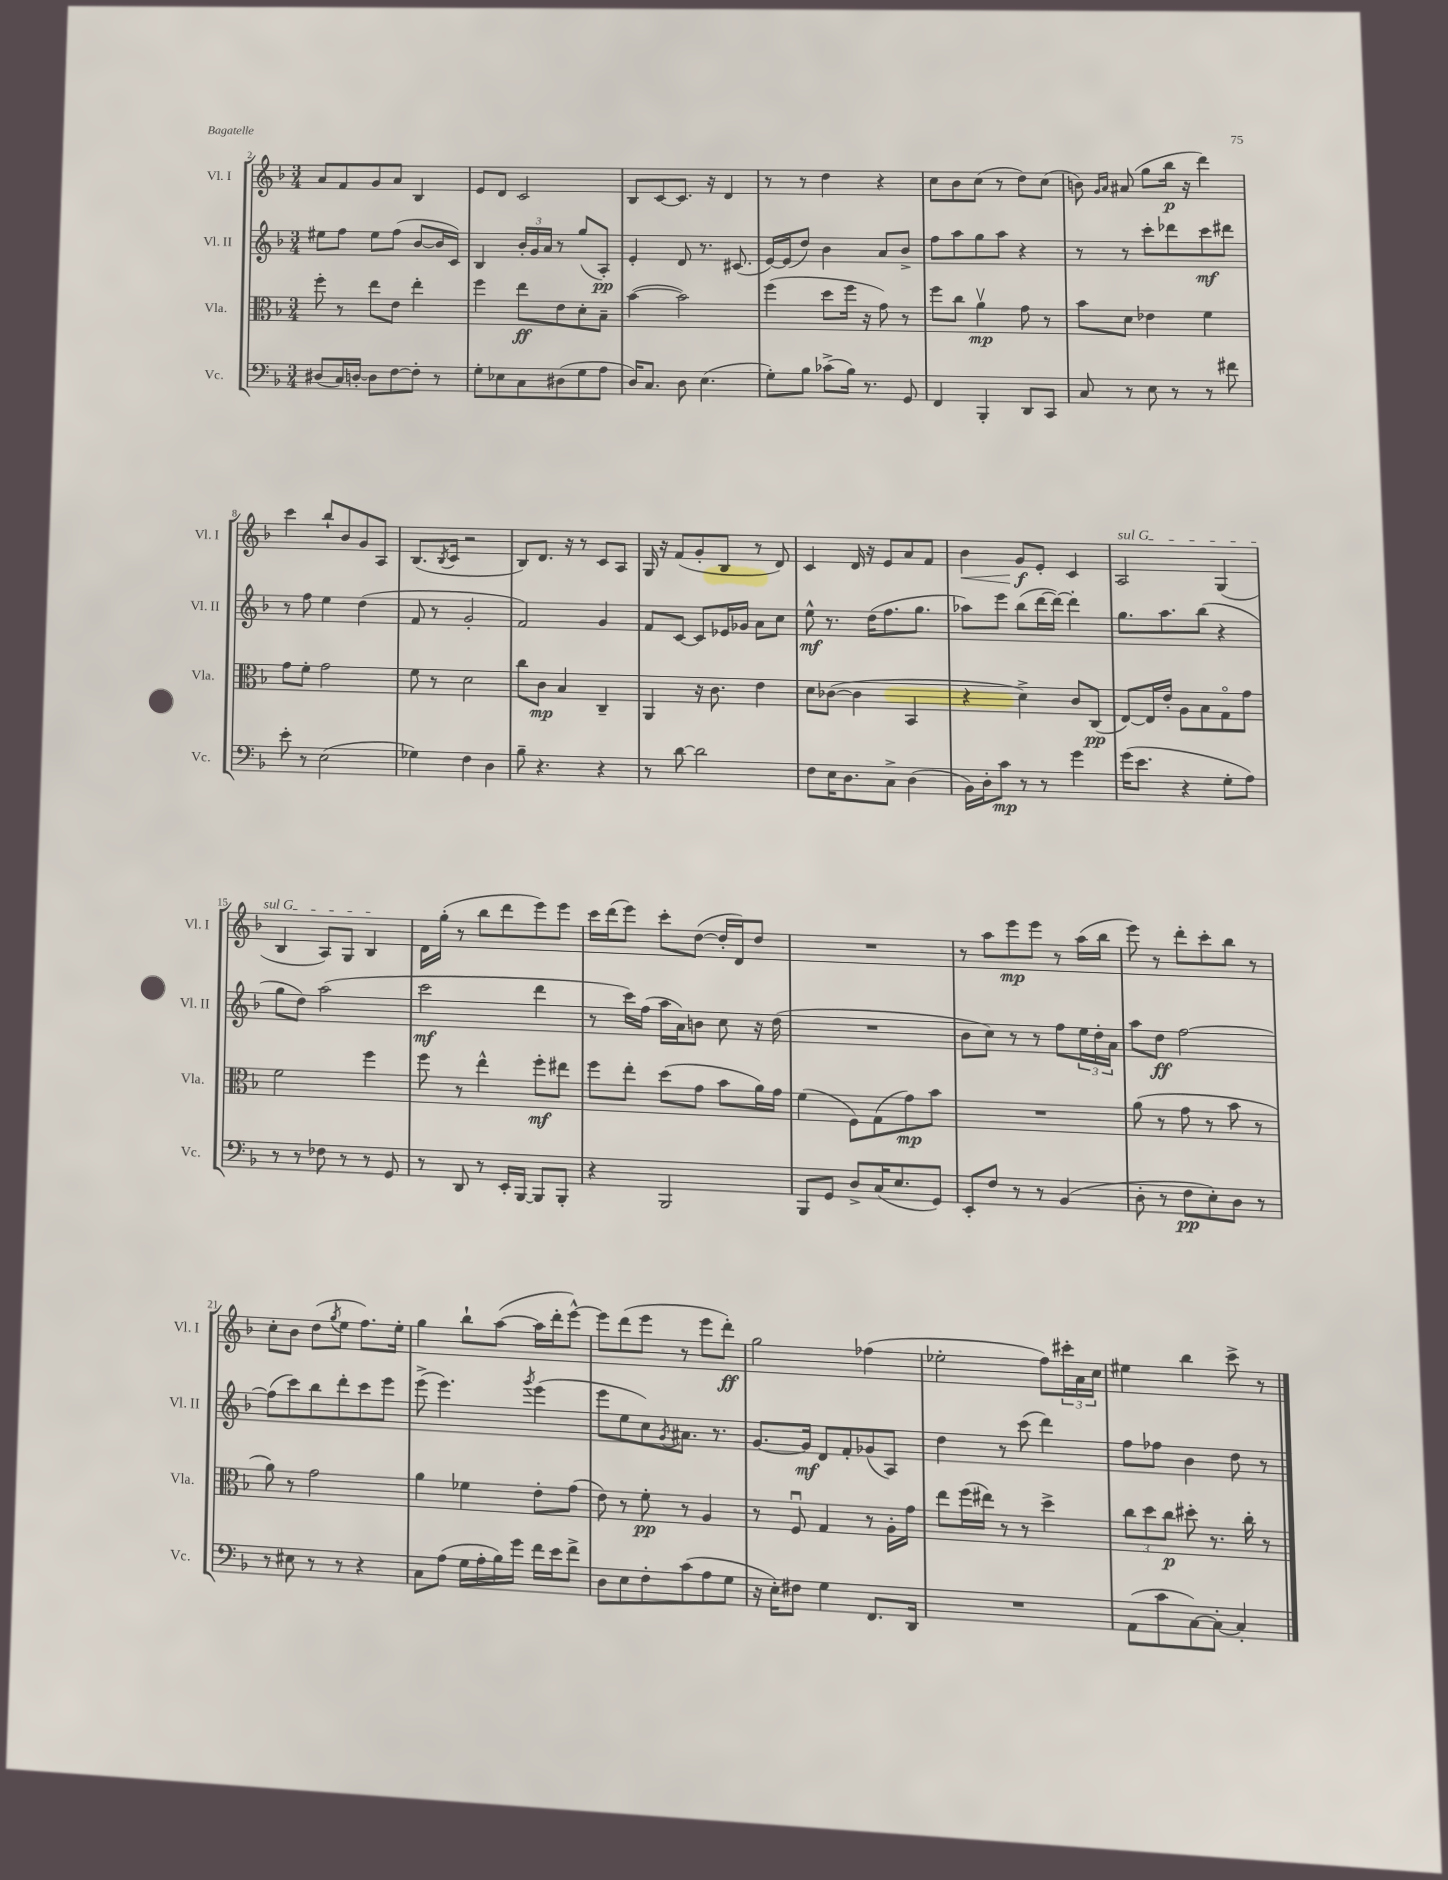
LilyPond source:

<<
\new StaffGroup <<
\new Staff = "s0" \with { instrumentName = "Vl. I" shortInstrumentName = "Vl. I" } {
    \clef treble \key f \major \numericTimeSignature \time 3/4
    a'8 f'8 g'8 a'8 bes4 |
    e'8 d'8 c'2 |
    bes8 c'8~ c'8. r16 d'4 |
    r8 r8 d''4 r4 |
    c''8 bes'8 c''8( r8 d''8) c''8( |
    b'8) \grace { g'16 a'16 } ais'8( g''8 bes''16\p r16 d'''4) |
    c'''4 bes''8-! bes'8 g'8 a8 |
    bes8.( \acciaccatura { bes8 } c'16 r2 |
    bes8) d'8. r16 r8 c'8 a8 |
    g16 r16 f'8( g'8-. bes8 r8 d'8) |
    c'4 d'16 r16 e'8 a'8 f'8 |
    bes'4\< g'8\f\! e'8-. c'4 |
    \once \override TextSpanner.bound-details.left.text = \markup { \italic "sul G" } a2\startTextSpan g4( |
    bes4 a8) g8 bes4\stopTextSpan |
    d'16 g''16-.( r8 bes''8 d'''8 e'''8) e'''8 |
    c'''16 d'''16( e'''8) c'''8-. d''8~( d''16-. d'16) d''8 |
    R2. |
    r8 a''8 e'''8\mp e'''8 r8 a''16( bes''16 |
    e'''8) r8 d'''8-. c'''8-. bes''8 r8 |
    c''8-. bes'8 d''8( \acciaccatura { g''8 } e''8 f''8.) e''16-. |
    g''4 bes''8-! a''8~( a''16 d'''16-. e'''8~-^) |
    e'''8 d'''8( e'''8 r8 e'''8 d'''8-.\ff) |
    g''2 fes''4( |
    ees''2-. f''8) \tuplet 3/2 { cis'''16-. a'16 c''16 } |
    eis''4 bes''4 c'''8-> r8 \bar "|." |
}
\new Staff = "s1" \with { instrumentName = "Vl. II" shortInstrumentName = "Vl. II" } {
    \clef treble \key f \major \numericTimeSignature \time 3/4
    eis''8 f''8 eis''8 f''8( bes'8~ bes'16 c'16) |
    bes4 \tuplet 3/2 { bes'16-. g'16 a'16 } r8 g''8( a8-.\pp) |
    e'4-. d'8 r8. cis'8.( |
    e'16~) e'16( d''8) bes'4 a'8 bes'8-> |
    f''8 a''8 g''8 a''8 r4 |
    r8 r8 c'''8-. des'''8 c'''8\mf dis'''8 |
    r8 f''8 e''4 d''4( |
    f'8 r8 g'2-. |
    f'2) g'4 |
    f'8 c'8~ c'8 ees'16 ges'16 a'8 c''8 |
    e''8-^\mf r8. d''16( f''8. g''8. |
    aes''8) e'''8 bes''8( d'''16~ d'''16~) d'''4-. |
    g''8. a''8. bes''8( r4 |
    g''8 d''8) a''2( |
    c'''2\mf d'''4 |
    r8 c'''16) f''16( a''16 a'16) b'8 c''8 r16 d''16( |
    R2. |
    bes'8 c''8) r8 r8 f''8 \tuplet 3/2 { e''16 d''16-. a'16 } |
    a''8 d''8\ff f''2~ |
    f''8( c'''8) bes''8 d'''8-. c'''8 e'''8 |
    e'''8->( e'''4.) \acciaccatura { g'''8 } e'''4( |
    e'''8 e''8 c''8) \acciaccatura { g'8 } ais'8. r8. |
    g'8.~ g'16\mf d'8 f'8-. ges'8( a8) |
    d''4 r8 c'''8( d'''4) |
    f''8 fes''8 bes'4 d''8 r8 \bar "|." |
}
\new Staff = "s2" \with { instrumentName = "Vla." shortInstrumentName = "Vla." } {
    \clef alto \key f \major \numericTimeSignature \time 3/4
    f''8-. r8 e''8 e'8 e''4-. |
    f''4 e''8\ff e'8 d'8-. bes8-- |
    bes'4~( bes'2) |
    f''4( d''8 f''16 r16 g'8) r8 |
    f''8 c''8 a'4\upbow\mp g'8 r8 |
    bes'8 d'8 ees'4 f'4 |
    g'8 f'8-. g'2 |
    f'8 r8 d'2 |
    c''8 c'8\mp bes4 c4-- |
    a,4 r16 c'8. e'4 |
    d'8 ces'8~( ces'4 bes,4 |
    r4 d'4->) c'8 c8\pp( |
    e8~) e16 e'16-. a8 bes8 g8\flageolet g'8 |
    f'2 f''4 |
    f''8 r8 e''4-^ f''8-.\mf eis''8 |
    f''8 e''8-. d''8( g'8 bes'8 a'16) g'16 |
    f'4( f8) g8( g'8\mp) bes'8 |
    R2. |
    a'8( r8 g'8 r8 bes'8 r8 |
    a'8) r8 g'2 |
    a'4 fes'4 e'8-. g'8( |
    e'8) r8 f'8-.\pp r8 a4 |
    r8 f8\downbow g4 r8 a16-. g'16 |
    e''8 f''16( eis''16) r8 r8 d''4-> |
    \tuplet 3/2 { c''8 d''8 c''8\p } dis''8-. r8. c''16-. r8 \bar "|." |
}
\new Staff = "s3" \with { instrumentName = "Vc." shortInstrumentName = "Vc." } {
    \clef bass \key f \major \numericTimeSignature \time 3/4
    dis8( c16) d16~-. d8 f8~ f8-. r8 |
    g8-. ees8 c8 dis8( g8 a8 |
    d16) c8. d8 e4.( |
    g8-.) bes8 ces'8->( bes16) r8. g,8 |
    f,4 bes,,4-. d,8 c,8 |
    c8 r8 e8 r8 r8 fis'8 |
    e'8-. r8 e2( |
    ges4) f4 d4 |
    bes8-- r4. r4 |
    r8 d'8~ d'2 |
    f8 e16 d8. c8-> d4( |
    bes,16) d16-. c'8\mp r8 r8 g'4 |
    g'16( e'8. r4 g8-. a8) |
    r8 r8 fes8 r8 r8 g,8 |
    r8 d,8 r8 e,16-. bes,,16~ bes,,8 bes,,8-. |
    r4 bes,,2 |
    bes,,8 g,8 d8-> c16( e8. g,8) |
    e,8-. f8 r8 r8 bes,4( |
    d8-. r8 f8\pp e8-.) d8 r8 |
    r8 eis8 r8 r8 r4 |
    c8 a8( g16 a16-. bes16) g'16 f'16 e'16 f'8-> |
    d8 e8 f8-. c'8( a8 g8 |
    r16 e16-.) fis8 g4 f,8. d,16 |
    R2. |
    a,8( c'8 c8~) c8~-. c4-. \bar "|." |
}
>>
>>
\layout { \context { \Score currentBarNumber = #2 } }
